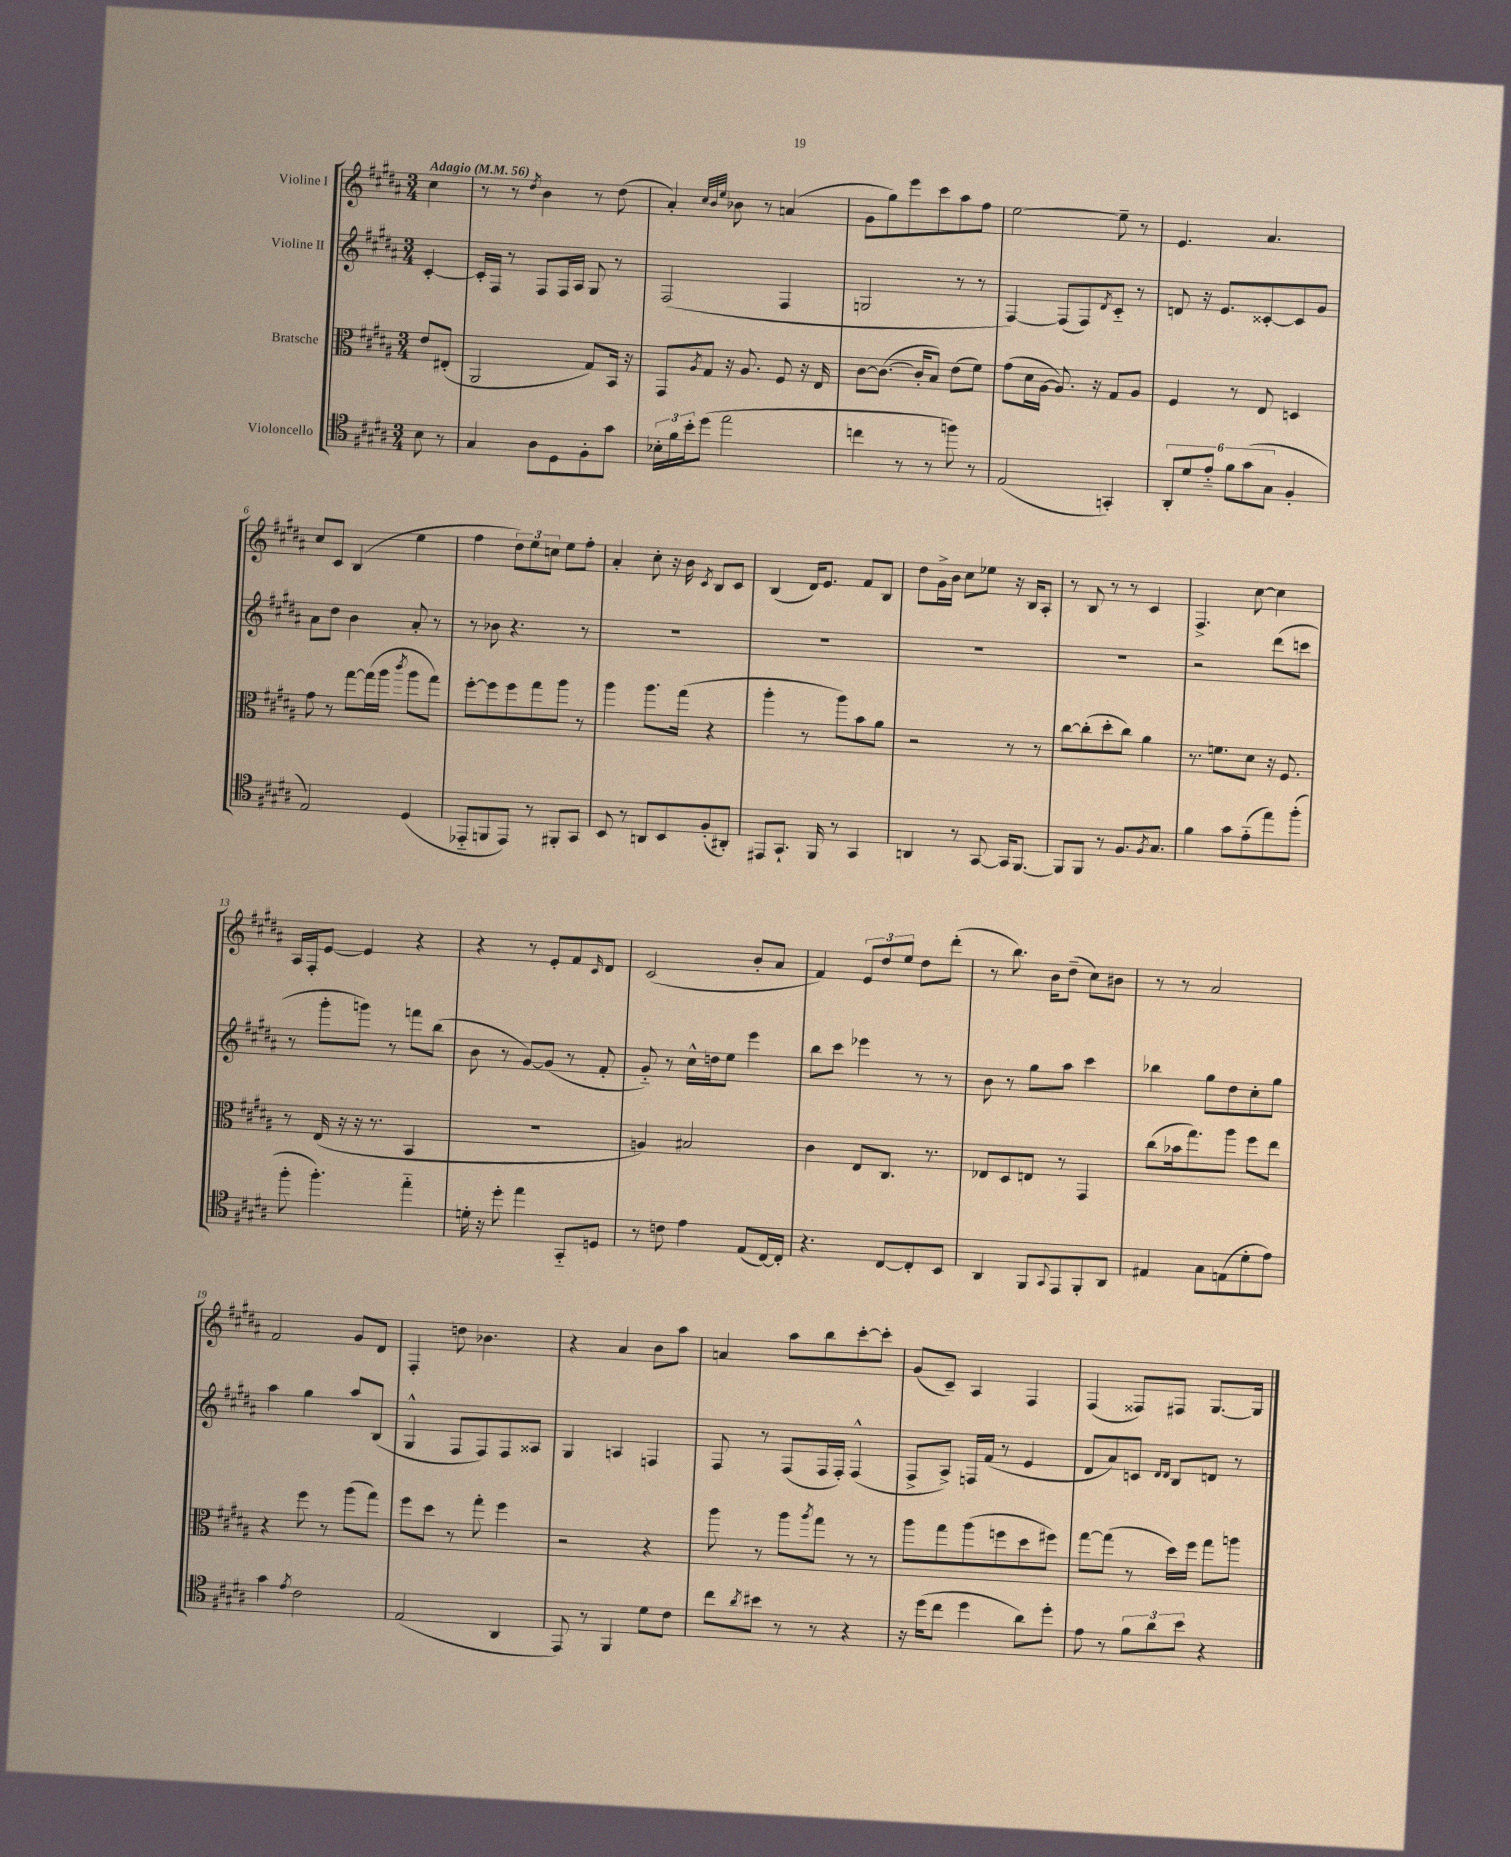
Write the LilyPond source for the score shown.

<<
\new StaffGroup <<
\new Staff = "s0" \with { instrumentName = "Violine I" } {
    \clef treble \key b \major \numericTimeSignature \time 3/4 \partial 4 \tempo "Adagio" 4 = 56
    cis''4 |
    r8 r8 \acciaccatura { dis''8 } b'4 r8 dis''8( |
    ais'4-.) \grace { cis''32 b'32 e''32 } bes'8 r8 a'4( |
    gis'8 gis''8) e'''8 cis'''8 ais''8 fis''8 |
    e''2~ e''8-- r8 |
    e'4. ais'4. |
    cis''8 cis'8 b4( e''4 |
    fis''4 \tuplet 3/2 { dis''8) e''8 c''8 } e''8 fis''8-. |
    ais'4-. cis''8-. r16 b'16 \acciaccatura { cis'8 } b8 cis'8 |
    b4( dis'16) e'8. fis'8 b8 |
    dis''8 gis'16-> b'16 cis''8 ees''8 r16 b16 ais8-. |
    r8 b8 r8 r8 cis'4 |
    fis4.-> cis''8~ cis''4 |
    ais16 fis16-. e'8~ e'4 r4 |
    r4 r8 e'8-. fis'8 \grace { cis'16 } dis'8 |
    cis'2( b'8-. ais'8 |
    fis'4) \tuplet 3/2 { e'8 dis''8 e''8 } dis''8 dis'''8-.( |
    r8 b''8.) b'16 dis''8--( cis''8) bis'8 |
    r8 r8 ais'2 |
    fis'2 gis'8 dis'8 |
    fis4-. d''8 bes'4. |
    r4 ais'4 b'8 ais''8 |
    a'4 ais''8 b''8 cis'''8~-. cis'''8-. |
    gis'8( cis'8--) ais4 fis4 |
    fis4( fisis8) fis8 gis8.~ gis16 \bar "|." |
}
\new Staff = "s1" \with { instrumentName = "Violine II" } {
    \clef treble \key b \major \numericTimeSignature \time 3/4 \partial 4
    cis'4~-. |
    cis'16-. fis16 r8 fis8 fis16 ais16 gis8 r8 |
    fis2( fis4 |
    g2 r8 r8 |
    fis4~) fis8( fis8) \acciaccatura { dis'8 } cis'8-_ r8 |
    d'8 r16 e'8. cisis'8~-. cisis'8 gis'8 |
    ais'8 dis''8 b'4 ais'8-. r8 |
    r8 bes'8 r4. r8 |
    R2. |
    R2. |
    R2. |
    R2. |
    r2 dis'''8( c'''8 |
    r8 gis'''8-. g'''8) r8 f'''8 b''8( |
    b'8 r8 gis'8~) gis'8( r8 fis'8-. |
    gis'8-_) r8 cis''16-^ d''16 e''8 e'''4 |
    b''8 cis'''8 ees'''4 r8 r8 |
    b'8 r8 gis''8 ais''8 cis'''4 |
    bes''4 gis''8 dis''8 cis''8-. gis''8 |
    ais''4 gis''4 ais''8 b8( |
    gis4-^ fis8 fis8) fis8 aisis8 |
    gis4 a4 f4 |
    fis8 r8 fis8( fis16 fis16-.) fis4-^( |
    fis8-> ais8->) f16 fis'16( r8 e'4 |
    dis'8 ais'8) c'8 \grace { dis'16 dis'16 } b8 d'8 r8 \bar "|." |
}
\new Staff = "s2" \with { instrumentName = "Bratsche" } {
    \clef alto \key b \major \numericTimeSignature \time 3/4 \partial 4
    e'8 eis8-.( |
    ais,2 gis8) b,16 r16 |
    gis,8 \acciaccatura { ais8 } gis8 r16 ais8. fis8 r16 e16 |
    cis'8~ cis'8.~( cis'16-. b8) e'8( fis'8) |
    gis'8( dis'16 ais16~ ais8.) r16 gis8 ais8 |
    fis4 r8 e8 d4 |
    gis'8 r8 gis''8~ gis''16( ais''16 \acciaccatura { cis'''8 } ais''8 gis''8) |
    fis''8~-. fis''8 fis''8 gis''8 ais''8 r8 |
    ais''4 ais''8. gis''16( r4 |
    ais''4-. r8 ais''8) b'8 ais'8 |
    r2 r8 r8 |
    cis''8~ cis''8-.( dis''8-. cis''8) ais'4 |
    r8. f'8. dis'8 r16 fis8. |
    r8 e16( r16 r16 r8. b,4 |
    R2. |
    a4) bis2 |
    cis'4 e8 cis8. r8. |
    ees8 dis8 e8 r8 gis,4 |
    cis''8( bes'16 gis''8.) ais''8 fis''8 e''8 |
    r4 fis''8 r8 ais''8( gis''8) |
    fis''8 dis''8 r8 gis''8-. fis''4 |
    r2 r4 |
    ais''8 r8 ais''8 \acciaccatura { ais''8 } gis''8 r8 r8 |
    ais''8 gis''8 ais''8( f''8 dis''8 fis''8) |
    gis''8~ gis''8( r8 dis''16) fis''16 gis''8 a''8 \bar "|." |
}
\new Staff = "s3" \with { instrumentName = "Violoncello" } {
    \clef tenor \key b \major \numericTimeSignature \time 3/4 \partial 4
    b8 r8 |
    gis4 ais8 dis8 fis8-. gis'8 |
    \tuplet 3/2 { bes16-. fis'16 b'16-. } dis''8( e''2 |
    c''4 r8 r8 f''8) r8 |
    e2( g,4-.) |
    \tuplet 6/4 { ais,8-. dis'8 e'8-_ fis'8 gis'8( gis8 } fis4-. |
    e2) dis4( |
    ees,8-_ f,8 ees,8) r8 fis,8-. gis,8 |
    b,8 r8 a,8 b,8 fis8-.( ais,8-.) |
    eis,8 gis,8.-! fis,16 r8 gis,4 |
    a,4 r8 gis,8~ gis,16 fis,8.~ |
    fis,8 fis,8 r8 fis8. \acciaccatura { fis8 } gis8. |
    fis'4 gis'8 e'8-_( e''8) fis''8-.( |
    fis''8-. fis''4.-.) e''4-_ |
    d'16-. r16 dis''8-. e''4 gis,8-_ d8 |
    r8 c'8 e'4 e8( cis16~) cis16-. |
    r4. cis8~ cis8-. b,8 |
    ais,4 fis,8 \appoggiatura { gis,8 } e,8 fis,8-. ais,8 |
    eis4 gis8 e8( dis'8-. e'8) |
    gis'4 \acciaccatura { e'8 } cis'2 |
    e2( ais,4 |
    e,8) r8 fis,4 dis'8 cis'8 |
    cis''8 \acciaccatura { ais'8 } bis'8 r8 r8 r4 |
    r16 dis''16( cis''8 dis''4 ais'8) dis''8-. |
    e'8 r8 \tuplet 3/2 { fis'8 ais'8 b'8 } r4 \bar "|." |
}
>>
>>
